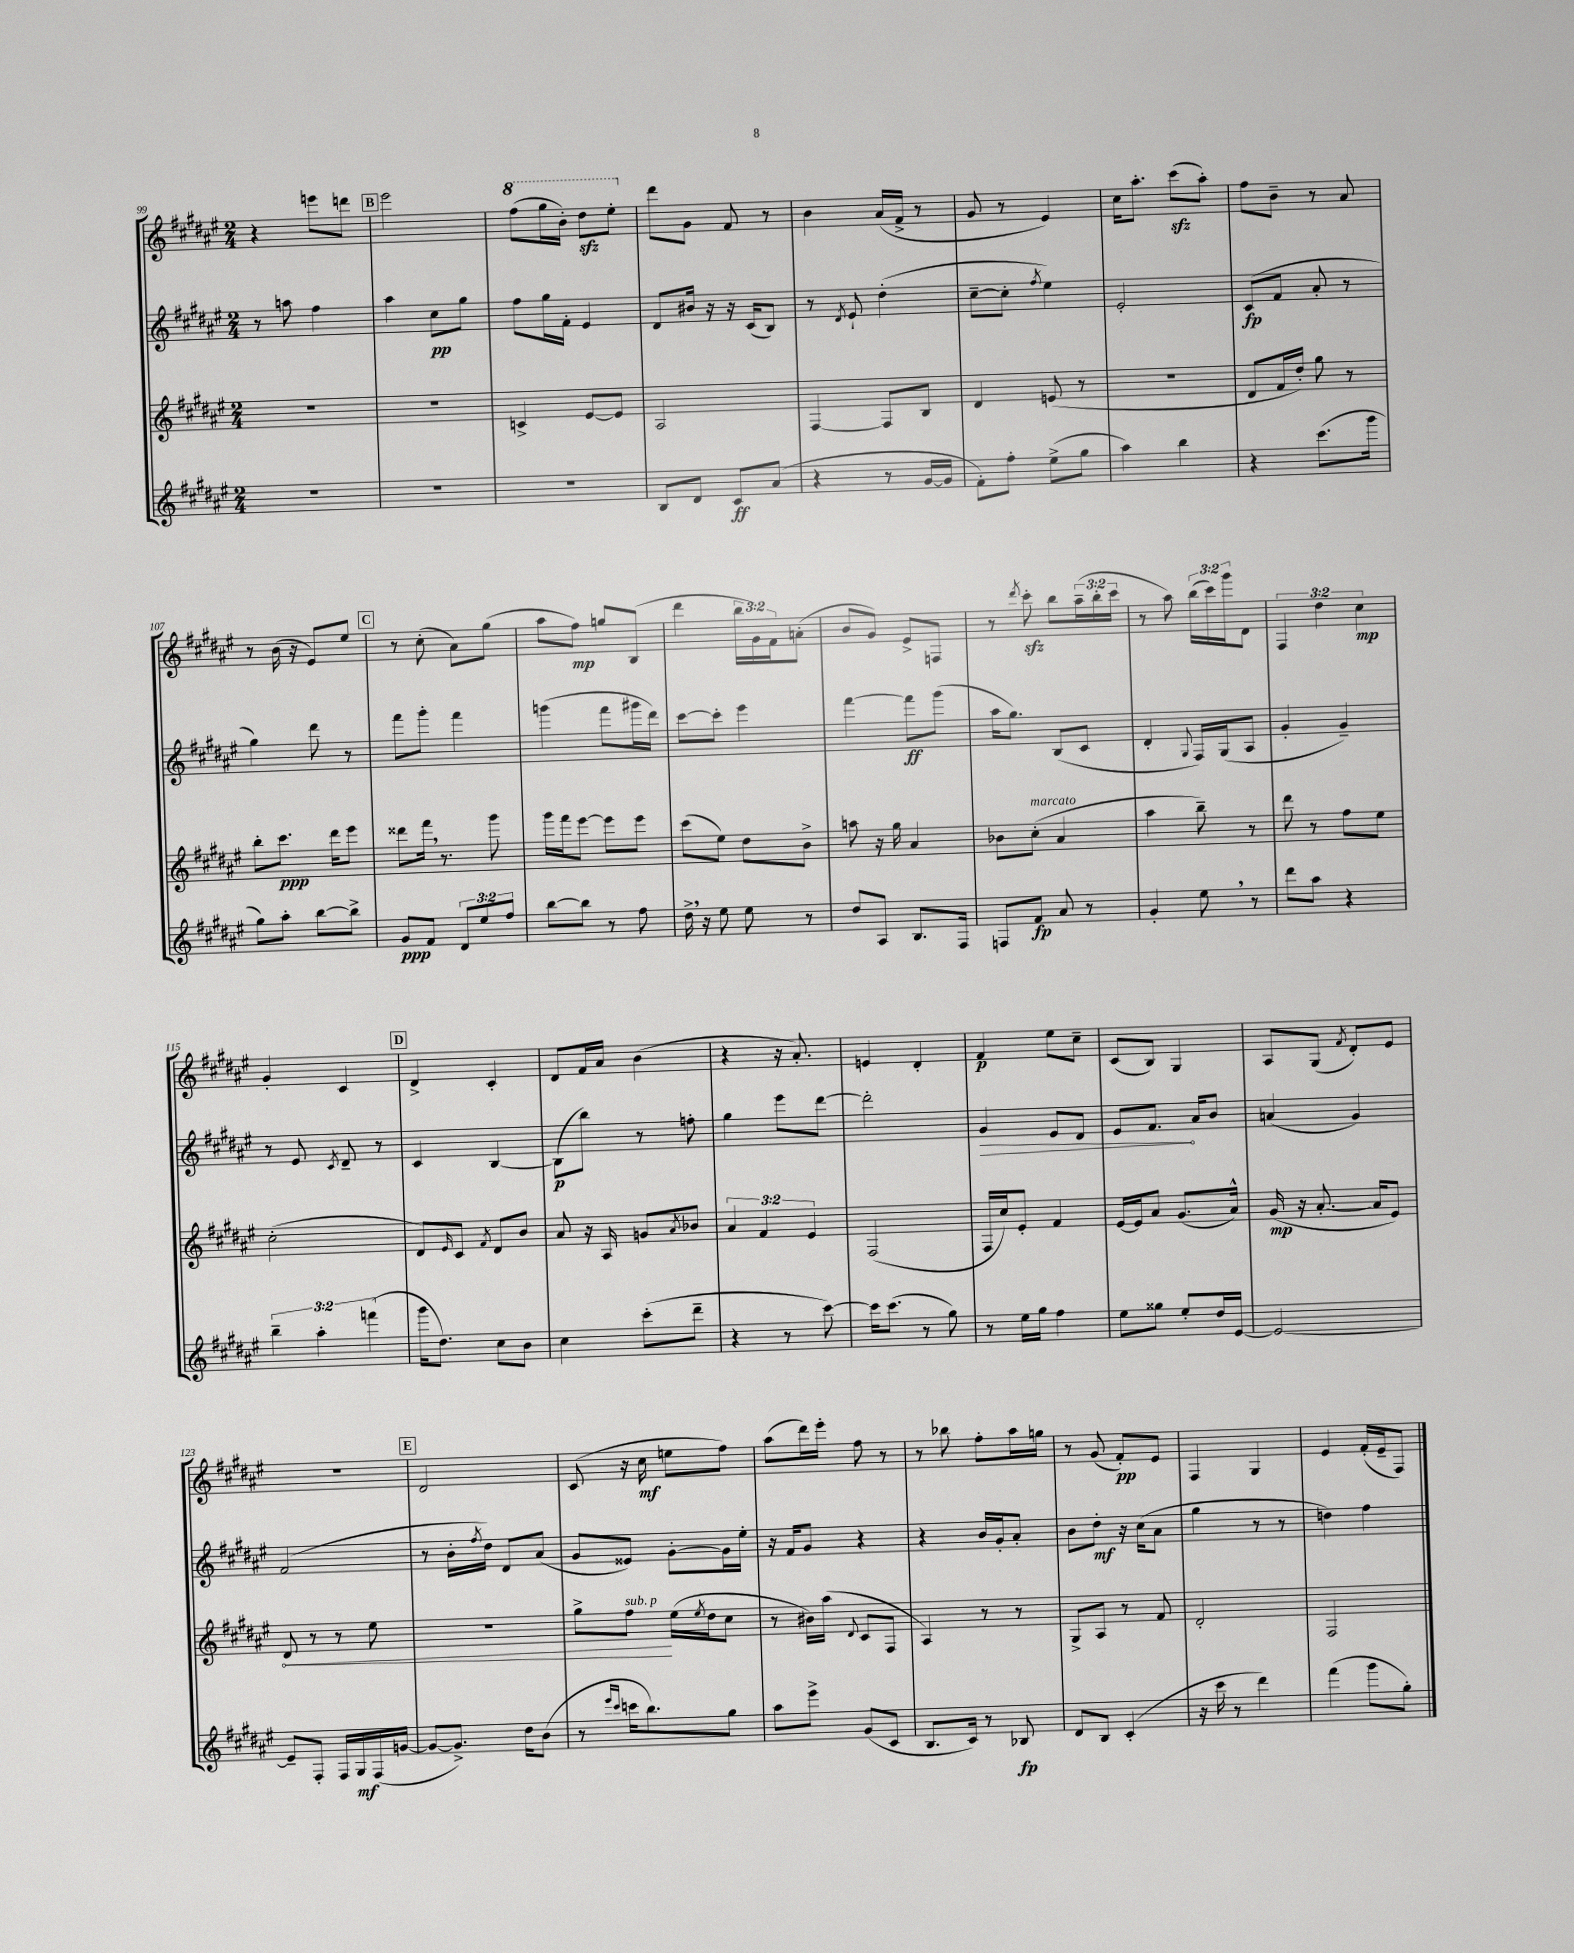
<<
\new StaffGroup <<
\new Staff = "s0" {
    \clef treble \key fis \major \numericTimeSignature \time 2/4 \override Staff.TupletNumber.text = #tuplet-number::calc-fraction-text
    r4 e'''8 d'''8 |
    \mark \markup { \box "B" } eis'''2 |
    \ottava #1 fis'''8( gis'''16 b''16-.) dis'''8\sfz eis'''8-. \ottava #0 |
    dis'''8 gis'8 fis'8 r8 |
    b'4 ais'16( fis'16-> r8 |
    gis'8 r8 eis'4) |
    cis''16 ais''8.-. cis'''8\sfz( ais''8-.) |
    fis''8 b'8-- r8 ais'8 |
    r8 b'16( r16 eis'8) eis''8 |
    \mark \markup { \box "C" } r8 cis''8-.( ais'8) gis''8( |
    ais''8 fis''8\mp) g''8 b8( |
    dis'''4 \tuplet 3/2 { b''16 gis'16) fis'16 } a'8-.( |
    b'8 gis'8) eis'8-> f8 |
    r8 \acciaccatura { dis'''8 } cis'''8-.\sfz b''8 \tuplet 3/2 { ais''16--( b''16-. cis'''16 } |
    r8 ais''8) \tuplet 3/2 { b''16( cis'''16) gis'''16 } dis'8 |
    \tuplet 3/2 { fis4 dis''4 cis''4\mp } |
    gis'4-. cis'4 |
    \mark \markup { \box "D" } dis'4-> cis'4-. |
    dis'8 fis'16 ais'16 b'4( |
    r4 r16 ais'8.-.) |
    e'4 dis'4-. |
    fis'4\p eis''8 cis''8-- |
    cis'8( b8) gis4 |
    ais8 gis8( \acciaccatura { fis'8 } dis'8-.) eis'8 |
    r2 |
    \mark \markup { \box "E" } dis'2 |
    cis'8( r16 cis''16\mf e''8 fis''8) |
    ais''8( dis'''16) eis'''16-. fis''8 r8 |
    r8 bes''8 fis''8-. ais''16 g''16 |
    r8 gis'8( fis'8-.\pp) eis'8 |
    fis4 gis4 |
    eis'4 fis'16-.( eis'16-- fis8) \bar "|." |
}
\new Staff = "s1" {
    \clef treble \key fis \major \numericTimeSignature \time 2/4
    r8 a''8 fis''4 |
    \mark \markup { \box "B" } ais''4 cis''8\pp gis''8 |
    fis''8 gis''16 fis'16-. eis'4 |
    dis'8 bis'16 r16 r16 cis'16( b8) |
    r8 \acciaccatura { dis'8 } eis'8-! dis''4-.( |
    cis''8~-- cis''8-. \acciaccatura { fis''8 } eis''4) |
    eis'2-. |
    cis'8\fp( fis'8 ais'8-. r8 |
    gis''4) dis'''8 r8 |
    \mark \markup { \box "C" } fis'''8 gis'''8-. fis'''4 |
    g'''4( fis'''8 gis'''16 dis'''16) |
    cis'''8~ cis'''8-. eis'''4 |
    fis'''4~ fis'''8\ff gis'''8( |
    ais''16 gis''8.) b8( cis'8 |
    dis'4-. \appoggiatura { gis8 } fis16) gis16( ais8 |
    gis'4-. gis'4--) |
    r8 eis'8 \acciaccatura { cis'8 } dis'8-- r8 |
    \mark \markup { \box "D" } cis'4 b4~ |
    b8\p( b''8) r8 f''8-. |
    gis''4 eis'''8 dis'''8~ |
    dis'''2-. |
    \once \override Hairpin.circled-tip = ##t gis'4\> eis'8 dis'8 |
    eis'8 fis'8.\! ais'16 b'8 |
    a'4( gis'4) |
    fis'2( |
    \mark \markup { \box "E" } r8 b'16-. \acciaccatura { fis''8 } dis''16) dis'8 ais'8( |
    gis'8 eisis'8) gis'8~-. gis'16 eis''16-. |
    r16 fis'16 gis'8 r4 |
    r4 b'16 gis'16-. ais'8-. |
    b'8 dis''8-.\mf r16 cis''16( ais'8 |
    gis''4 r8 r8 |
    d''4) fis''4 \bar "|." |
}
\new Staff = "s2" {
    \clef treble \key fis \major \numericTimeSignature \time 2/4 \override Staff.TupletNumber.text = #tuplet-number::calc-fraction-text
    R2 |
    \mark \markup { \box "B" } R2 |
    c'4-> eis'8~ eis'8 |
    ais2 |
    fis4~ fis8 b8 |
    dis'4 e'8( r8 |
    R2 |
    dis'8 fis'16 dis''16-.) gis''8 r8 |
    b''8-. cis'''8.\ppp dis'''16 eis'''8 |
    \mark \markup { \box "C" } disis'''8 fis'''16 \breathe r8. gis'''8 |
    gis'''16 fis'''16 eis'''8~ eis'''8 eis'''8 |
    cis'''8( eis''8) dis''8 b'8-> |
    a''8 r16 gis''16 ais'4 |
    bes'8 cis''8-.^\markup { \italic "marcato" }( ais'4 |
    ais''4 b''8--) r8 |
    dis'''8 r8 fis''8 eis''8 |
    cis''2-.( |
    \mark \markup { \box "D" } dis'8) \grace { eis'16 } cis'8 \acciaccatura { fis'8 } dis'8 b'8 |
    ais'8 r16 ais16 g'8 \acciaccatura { ais'8 } bes'8 |
    \tuplet 3/2 { ais'4 fis'4 eis'4 } |
    fis2( |
    fis16 cis''16) eis'8-. fis'4 |
    eis'16~ eis'16 ais'8 gis'8.( ais'16-^) |
    gis'16\mp( r16 ais'8.~-. ais'16 eis'8) |
    \once \override Hairpin.circled-tip = ##t dis'8\< r8 r8 eis''8 |
    \mark \markup { \box "E" } r2 |
    gis''8-> fis''8\!^\markup { \italic "sub. p" } eis''16( \acciaccatura { eis''8 } dis''16 cis''8 |
    r8 bis'16) ais''16( \appoggiatura { dis'8 } cis'8 fis8 |
    ais4) r8 r8 |
    gis8-> ais8 r8 fis'8 |
    dis'2-. |
    fis2 \bar "|." |
}
\new Staff = "s3" {
    \clef treble \key fis \major \numericTimeSignature \time 2/4 \override Staff.TupletNumber.text = #tuplet-number::calc-fraction-text
    R2 |
    \mark \markup { \box "B" } R2 |
    R2 |
    b8 dis'8 cis'8\ff ais'8( |
    r4 r8 gis'16~ gis'16 |
    fis'8-.) fis''8-. eis''8->( gis''8 |
    ais''4) b''4 |
    r4 cis'''8.( gis'''16 |
    gis''8) ais''8-. b''8~ b''8-> |
    \mark \markup { \box "C" } gis'8\ppp fis'8 \tuplet 3/2 { dis'8 eis''8 fis''8 } |
    b''8~ b''8 r8 fis''8 |
    dis''16-> \breathe r16 eis''8 eis''8 r8 |
    dis''8 ais8 b8. fis16 |
    f8 fis'8\fp ais'8 r8 |
    gis'4-. eis''8 \breathe r8 |
    dis'''8 ais''8 r4 |
    \tuplet 3/2 { b''4-- ais''4-. f'''4( } |
    \mark \markup { \box "D" } gis'''16 dis''8.) cis''8 b'8 |
    cis''4 cis'''8-.( dis'''8-- |
    r4 r8 cis'''8~) |
    cis'''16 cis'''8.( r8 gis''8) |
    r8 eis''16 gis''16 fis''4 |
    eis''8 gisis''8 eis''8-. dis''16 eis'16~ |
    eis'2~ |
    eis'8-- fis8-. fis16 gis16\mf fis16( g'16~ |
    \mark \markup { \box "E" } g'8~ g'8.->) dis''16 b'8( |
    r8 \grace { eis'''16 cis'''16 } c'''16 b''8.) gis''8 |
    ais''8 eis'''8-> gis'8( cis'8 |
    b8. cis'16) r8 bes8\fp |
    dis'8 b8 cis'4-.( |
    r16 cis'''16 r8 dis'''4) |
    fis'''4( gis'''8 gis''8-.) \bar "|." |
}
>>
>>
\layout { \context { \Score currentBarNumber = #99 } }
